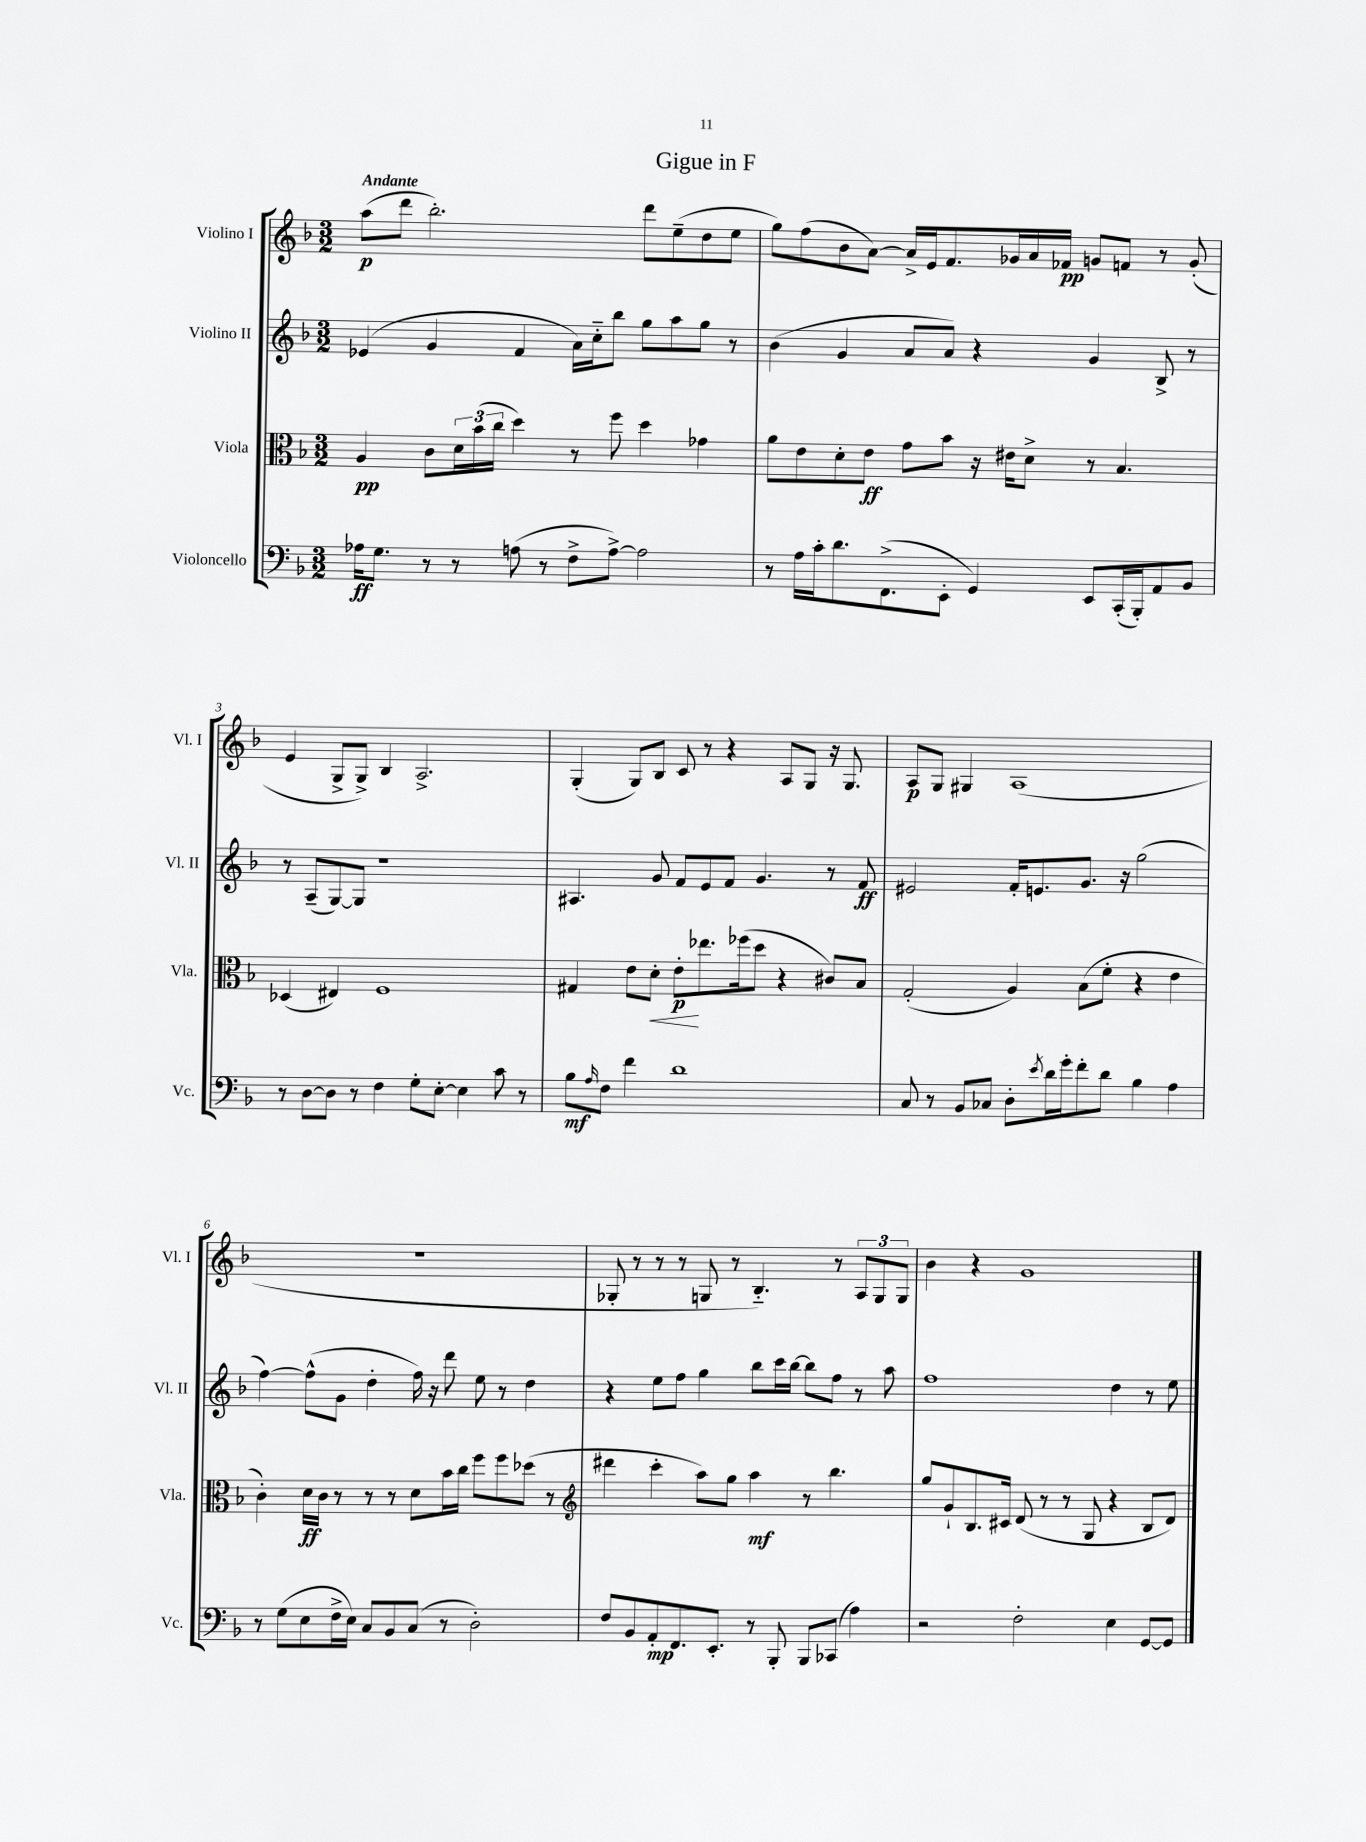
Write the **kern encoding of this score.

**kern	**kern	**kern	**kern
*staff4	*staff3	*staff2	*staff1
*clefF4	*clefC3	*clefG2	*clefG2
*k[b-]	*k[b-]	*k[b-]	*k[b-]
*M3/2	*M3/2	*M3/2	*M3/2
16A-\LK	4A/	(4e-/	(8aa\L
8.G\J	.	.	.
.	.	.	8ddd\J
8r	8c\L	4g/	2.bb-'\)
8r	24d\L	.	.
.	(24b-\	.	.
.	24cc\JJ	.	.
(8A\	4dd\)	4f/	.
8r	.	.	.
8F^\L	8r	16a\LL)	.
.	.	16cc'~\J	.
[8A^\J)	8ff\	8bb-\J	.
2A\]	4dd\	8gg\L	8ddd\L
.	.	8aa\	(8ee~\
.	4g-\	8gg\J	8dd\
.	.	8r	8ee\J
=	=	=	=
8r	8a\L	(4b-\	8gg\L)
16A\LL	8e\	.	(8ff\
16c'\J	.	.	.
8.d\	8d'\	4g/	8b-\
.	8e\J	.	[8a\J)
(8.FF^\	.	.	.
.	8g\L	8a/L	16a^/]LL
.	.	.	16e/J
8EE'\J	8b-\J	8a/J)	8.f/
4GG/)	16r	4r	.
.	16e#\LK	.	16g-/L
.	8d^\J	.	16a/
.	.	.	16f-/JJ
8EE/L	8r	4g/	8g/L
(16CC'/L	4.B-/	.	8f/J
16BBB-'/J)	.	.	.
8AA/	.	8B-^/	8r
8BB-/J	.	8r	(8g'/
=	=	=	=
8r	(4D-/	8r	4e/
[8D\L	.	(8A~/L	.
8D\]J	4E#/)	[8G/)	8G^/L
8r	.	8G/]J	8G^/J)
4F\	1F	1r	4B-/
8G'\L	.	.	2.A^/
[8E'\J	.	.	.
4E\]	.	.	.
8c\	.	.	.
8r	.	.	.
=	=	=	=
8B-\L	4G#/	4.A#/	(4G'/
16qqA/	.	.	.
8F\J	.	.	.
4f\	8e\L	.	8G/L)
.	8d'\J	8g/	8B-/J
1d	8e'\L	8f/L	8c/
.	8.ee-\	8e/	8r
.	.	8f/J	4r
.	(16ff-\k	.	.
.	8dd\J	4.g/	.
.	4r	.	8A/L
.	.	.	8G/J
.	8c#/L)	8r	16r
.	.	.	8.G/
.	8B-/J	8f/	.
=	=	=	=
8C/	(2G'/	2e#/	8A/L
8r	.	.	8G/J
8BB-/L	.	.	4G#/
8C-/J	.	.	.
8D'\L	4A/)	16f'/LK	(1A
.	.	8.e/	.
8qe/	.	.	.
16d\L	.	.	.
16g'\J	.	.	.
8f'\	(8B-\L	8.g/J	.
8d\J	8f'\J	.	.
.	.	16r	.
4B-\	4r	(2gg\	.
4A\	4e\	.	.
=	=	=	=
8r	4c'\)	[4ff\)	1.r
(8G\L	.	.	.
8E\	16d\LL	(8ff^^\]L	.
.	16c\JJ	.	.
16F^\L	8r	8g\J	.
16E\JJ)	.	.	.
8C/L	8r	4dd'\	.
8BB-/	8r	.	.
(8C/J	8d\L	16ff\)	.
.	.	16r	.
8r	16b-\L	8ddd\	.
.	16cc\JJ	.	.
2D'\)	8ff\L	8ee\	.
.	8ff\	8r	.
.	(8dd-\J	4dd\	.
.	8r	.	.
=	=	=	=
*	*clefG2	*	*
8F/L	4ddd#\	4r	8G-'/
8BB-/	.	.	8r
8AA'/	4ccc'\	8ee\L	8r
8.FF/	.	8ff\J	8r
.	8aa\L)	4gg\	8G/
8.EE'/J	.	.	.
.	8gg\J	.	8r
8r	4aa\	8bb-\L	4.B-'~/)
8BBB-'/	.	16ccc\L	.
.	.	[16bb-\JJ	.
8BBB-/L	8r	8bb-\]L	.
(8CC-/J	4.bb-\	8ff\J	8r
4A\)	.	8r	12A/L
.	.	.	12G/
.	.	8aa\	.
.	.	.	12G/J
=	=	=	=
2r	8gg/L	1ff	4b-\
.	8g`/	.	.
.	8.B-/	.	4r
.	16c#/Jk	.	.
2F'\	(8d/	.	1g
.	8r	.	.
.	8r	.	.
.	8G/	.	.
4E\	4r	4dd\	.
[8GG/L	8B-/L	8r	.
8GG/]J	8d/J)	8ee\	.
==	==	==	==
*-	*-	*-	*-
